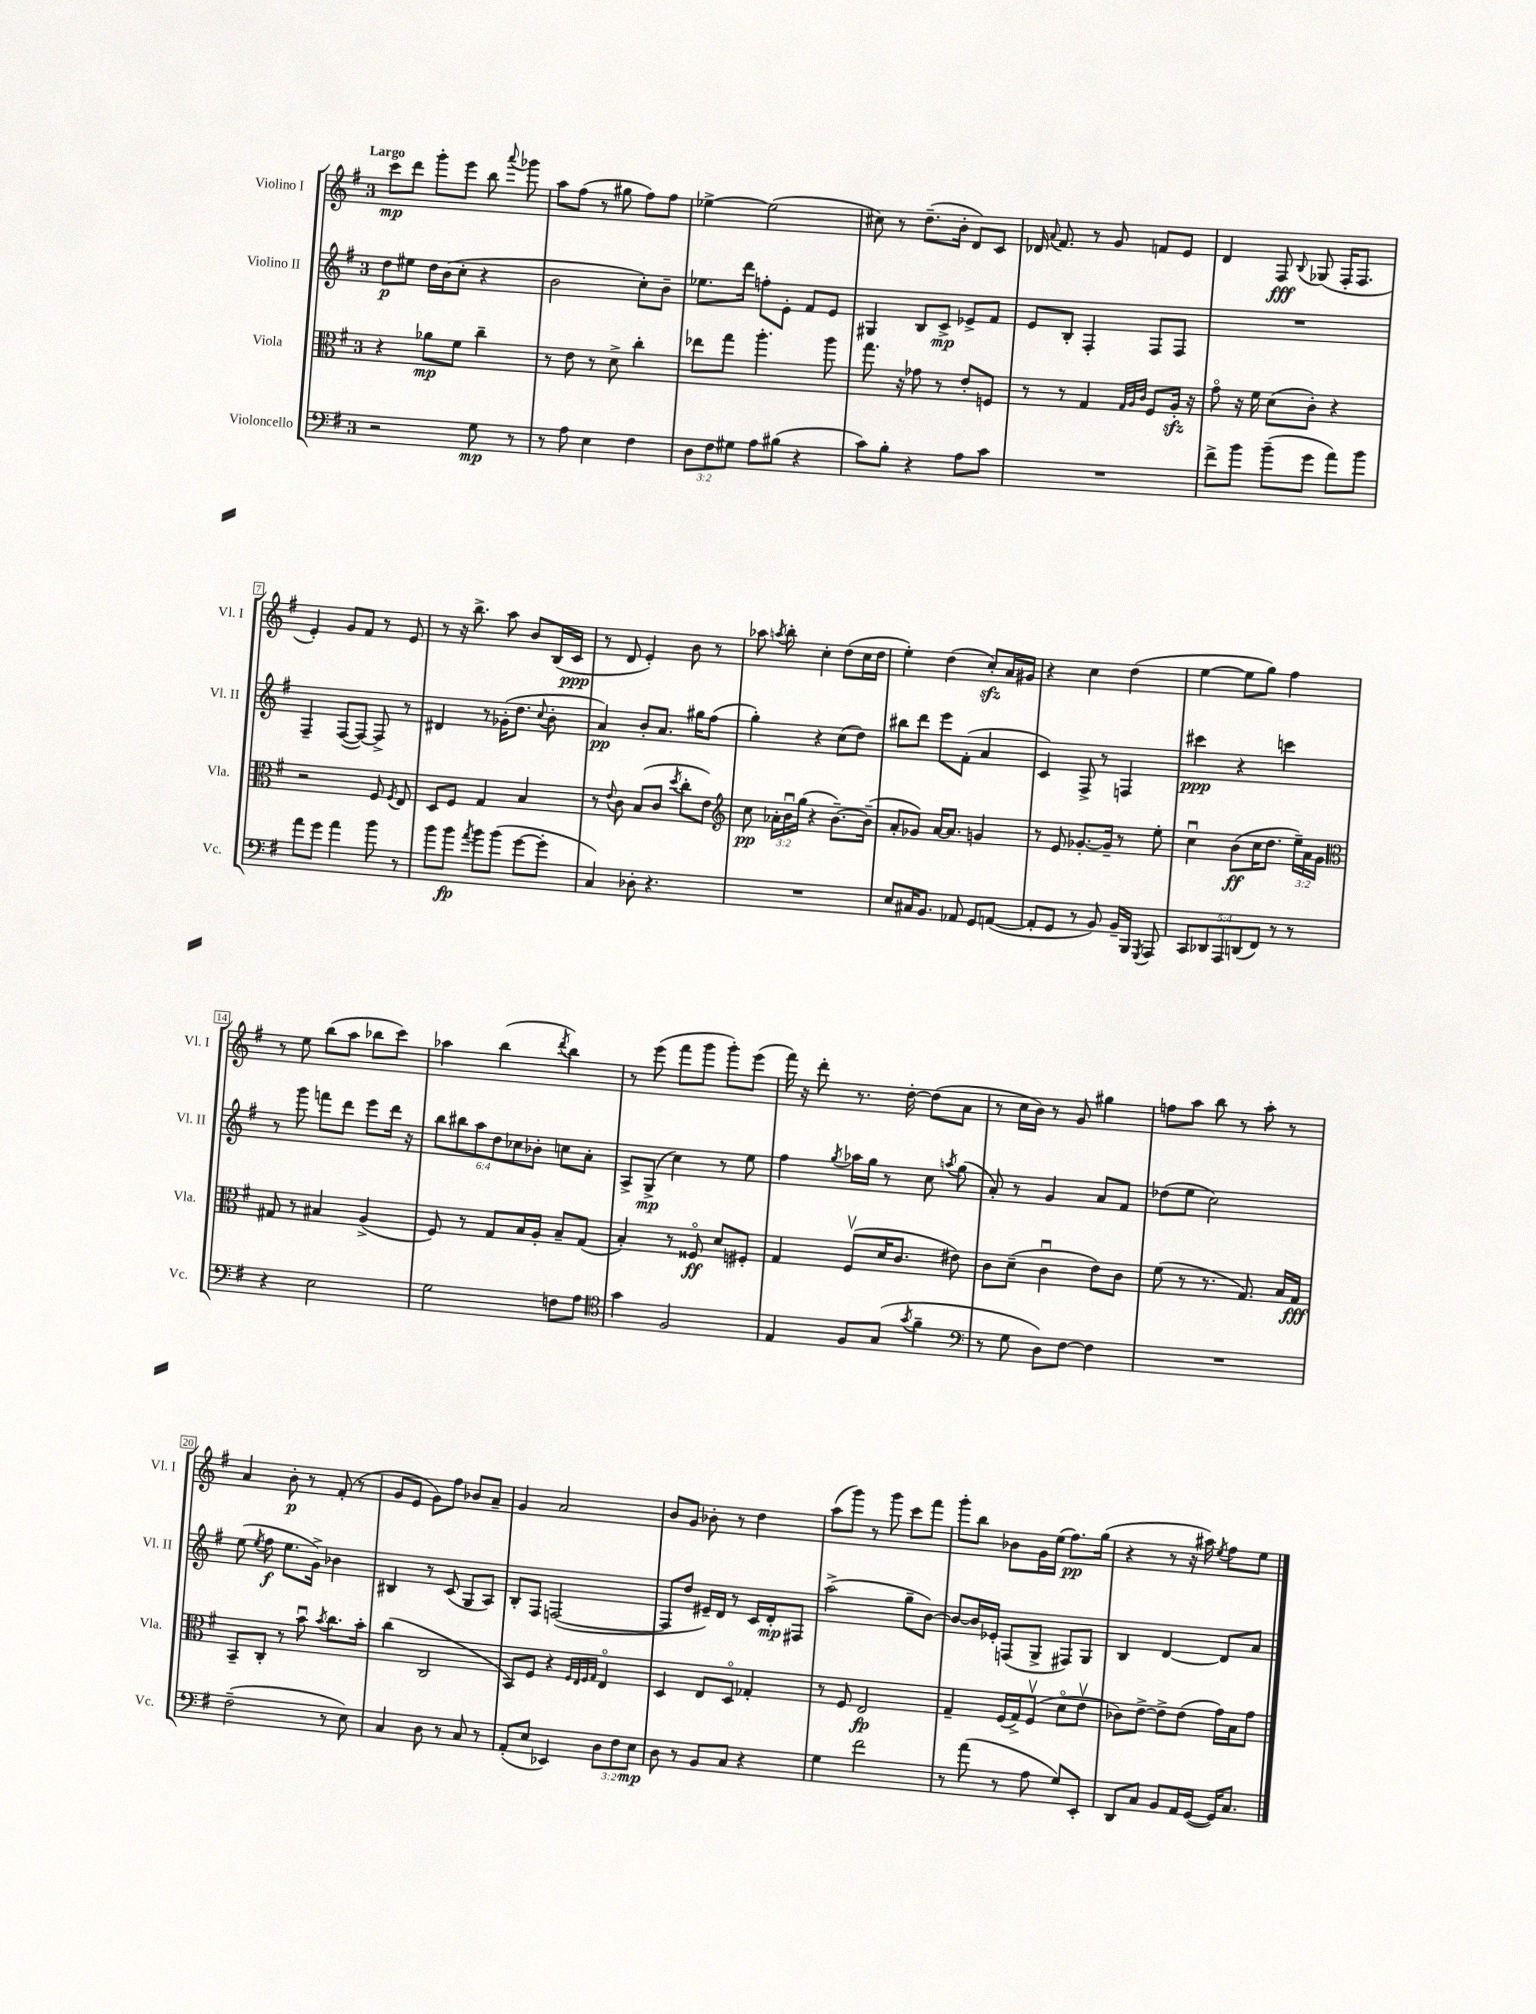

**kern	**kern	**kern	**kern
*staff4	*staff3	*staff2	*staff1
*clefF4	*clefC3	*clefG2	*clefG2
*k[f#]	*k[f#]	*k[f#]	*k[f#]
*M3/4	*M3/4	*M3/4	*M3/4
2r	4r	8dd\L	8ccc\L
.	.	8ee#\J	8ddd\J
.	8a-\L	16dd\LL	8ggg'\L
.	.	(16b\J	.
.	8f#\J	8cc'\J	8eee\J
8G\	4cc~\	4r	8bb\
.	.	.	8qqaaa/
8r	.	.	8ggg-\
=	=	=	=
8r	8r	2b\	8aa\L
8A\	8e\	.	(8ff#\J
4E\	8r	.	8r
.	8d^\	.	8gg#\
4F#\	4cc'\	8cc'\L)	8ff#\L)
.	.	8b~\J	8ff#\J
=	=	=	=
12D\L	8ee-\L	8.ee-\L	[4ee-^\
12F#\	.	.	.
.	8gg\J	.	.
12G#\J	.	.	.
.	.	16ddd\Jk	.
8A\L	4.aa'\	8ff'\L	(2ee-\]
(8B#\J	.	8e'\J	.
4r	.	8f#/L	.
.	8aa\	8e/J	.
=	=	=	=
8c\L)	8.gg\	4G#/	8cc#\)
8B'\J	.	.	8r
.	16r	.	.
4r	8g-\	8B/L	(8.dd~\L
.	8r	8c^/J	.
.	.	.	16b'\Jk
8A\L	8e'/L	8e-^/L	8d/L)
8c\J	8F/J	8f#/J	8c/J
=	=	=	=
2.r	8r	8e/L	16d-/
.	.	.	8qqa/
.	.	.	8.f#/
.	8r	8B'/J	.
.	4G/	4F#'/	8r
.	.	.	8g/
.	32qqG/LLL	.	.
.	32qqA/	.	.
.	32qqc/JJJ	.	.
.	8F#/L	8F#/L	8f/L
.	16A'/Jk	8F#/J	8e/J
.	16r	.	.
=	=	=	=
8f#^\L	8go\	2.r	4d/
8b\J	16r	.	.
.	16f#\	.	.
(8b~\L	(8d\L	.	8F#/
.	.	.	8qqB/
8g\J	8c'\J)	.	(8G-/
8a\L)	4r	.	16F#'/LK
.	.	.	8.F#/J
8b\J	.	.	.
=	=	=	=
8a\L	2r	4F#~/	4e'/)
8g\J	.	.	.
4a\	.	([8F#/L	8g/L
.	.	8F#/_J)	8f#/J
8b\	8F#/	8F#^/]	8r
.	8qF#/	.	.
8r	8E/	8r	8e/
=	=	=	=
8b\L	8D/L	4d#/	8r
8b\J	8F#/J	.	16r
.	.	.	8.bb^\
8qa/	.	.	.
8b\L	4G/	8r	.
(8b\J	.	(16g-'\LK	8aa\
.	.	8.dd\J	.
[8g\L	4B/	.	8b/L
.	.	8qqcc/	.
8g'\]J	.	8b'\	(16B/L
.	.	.	16c/JJ
=	=	=	=
4C/)	8r	4a/)	8r
.	8qqe/	.	.
.	8c\	.	8d/
8D-'\	(8B/L	8b'/L	4e'/)
4.r	8c/J	8.a/J	.
.	8qdd/	.	.
.	8cc'\L	.	8b\
.	.	16gg#\LK	.
.	8e\J)	(8ff#\J	8r
=	=	=	=
*	*clefG2	*	*
2.r	8cc\	4gg'\)	8aa-\
.	.	.	8qaa/
.	24a-'\LL	.	8bb'\
.	24bu\	.	.
.	(24gg\JJ	.	.
.	4r	4r	4cc'\
.	[8.b~\L)	(8cc\L	(8dd\L
.	.	8dd\J)	16cc\L
.	(16b~\]Jk	.	16dd\JJ
=	=	=	=
8E/L	8a'/L	8bb#\L	4ee'\)
16C#/K	8g-/J)	8ddd\J	.
8.BB/J	.	.	.
.	[16a/LK	8eee\L	(4dd\
.	8.a/]J	.	.
8AA-/	.	(8f#'\J	.
8GG/L	4g/	4a/	8cc'/L)
([8AA/J	.	.	16a/L
.	.	.	16g#/JJ
=	=	=	=
8AA'/]L	8r	4c/)	4r
8GG/J	8e/	.	.
8r	[8.g-'/L	8F#^/	4cc\
8BB/)	.	8r	.
.	16g-~/]Jk	.	.
16BB~/LL	8r	4F/	(4dd\
16BBB/JJ	.	.	.
8qGGG/	.	.	.
8AAA/	8ee'\	.	.
=	=	=	=
10CC/L	4ccu\	4ccc#\	[4ee\
10DD-/	.	.	.
10AAA/	.	.	.
.	(8b\L	4r	8ee\]L
(10DD/	.	.	.
.	16cc\K	.	8gg\J)
10FF#/J)	.	.	.
.	8.dd\J	.	.
8r	.	4ccc\	4ff#\
8r	24ee~\LL)	.	.
.	24a\	.	.
.	24g\JJ	.	.
=	=	=	=
*	*clefC3	*	*
4r	8G#/	8r	8r
.	8r	8ggg\	8ee\
2E\	4B#/	8fff\L	(8bb\L
.	.	8ddd\J	8aa\J
.	(4A^/	8eee\L	8bb-\L
.	.	16ddd\Jk	8ccc\J)
.	.	16r	.
=	=	=	=
2G\	8F#/)	12bb\L	4aa-\
.	.	12bb#\	.
.	8r	.	.
.	.	12aa\	.
.	8G/L	12dd\	(4bb\
.	.	12cc-\	.
.	16B/L	.	.
.	.	12b-'\J	.
.	16A'/JJ	.	.
.	.	.	8qddd/
8F\L	8B~/L	8cc\L	4bb\)
8A\J	(8G/J	8a'\J	.
=	=	=	=
*clefC4	*	*	*
4g\	4B'/)	8A^/L	8r
.	.	(8G^/J	(8eee\
2F#/	8r	4cc\)	8fff#\L
.	8F##o/	.	8ggg\J
.	8d/L	8r	8ggg'\L)
.	8F#'/J	8ee\	(8eee\J
=	=	=	=
4E/	4G/	4ff#\	16fff#\)
.	.	.	16r
.	.	.	8ddd'\
.	.	8qgg/	.
8F#/L	(8F#v/L	16aa-\LL	8.r
.	.	16gg\JJ	.
(8G/J	16d/K	8r	.
.	8.c/J	.	[16dd'\
8qg/	.	.	.
4f#~\	.	8cc\	(8dd\]L
.	.	8qaa/	.
.	8e#\)	(8gg\	8a\J
=	=	=	=
*clefF4	*	*	*
8r	8c\L	8a'/)	8r
8G\	(8d~\J	8r	16cc\LL
.	.	.	16b\JJ)
8D\L)	4cu\	4g/	8r
[8F#\J	.	.	8g/
4F#\]	8e\L)	8a/L	4gg#\
.	8c\J	8f#/J	.
=	=	=	=
2.r	(8f#\	(8dd-\L	8ff\L
.	8r	8ee\J	8aa\J
.	8.r	2cc\)	8bb\
.	.	.	8r
.	8.G/)	.	.
.	.	.	8aa'\
.	16B/LL	.	8r
.	16G/JJ	.	.
=	=	=	=
(2F#~\	8BB~/L	(8ee\	4a/
.	.	8qee/	.
.	8C'/J	8ff#\	.
.	8r	8.ee\L	8b'\
.	8bu\	.	8r
.	.	16g^\Jk)	.
.	8qb/	.	.
8r	8.cc\L	4b-\	(8f#'/
8E\)	.	.	8r
.	16b'\Jk	.	.
=	=	=	=
4C/	(4cc\	4B#/	8g/L
.	.	.	8e/J
8D\	2C/	8r	8g\L)
8r	.	(8c/	8ff#\J
8C/	.	8G/L	8b-/L
8r	.	8A/J)	8a~/J
=	=	=	=
(8AA'/L	8BB/L)	8B'/L	4g/
8E/J	8F#/J	8F#/J	.
4EE-/)	4r	([2F/	2a/
.	32qqF#/LLL	.	.
.	32qqE/	.	.
.	32qqF#/	.	.
.	32qqG/JJJ	.	.
12D\L	4Eo/	.	.
12F#\	.	.	.
12E\J	.	.	.
=	=	=	=
8D\	4D/	8F/]L	8b/L
8r	.	8dd/J	8g/J
8BB/L	8E/L	16e#~/LL)	8b-'\
.	.	16d/JJ	.
8C/J	8Do/J	8r	8r
4r	4G-'/	16c/LL	4dd\
.	.	16d'/J	.
.	.	8F#/J	.
=	=	=	=
4G\	8r	(2aa^\	(8aa\L
.	8F#/	.	8ggg\J)
2f#\	2E/	.	8r
.	.	.	8ggg\
.	.	8gg~\L	8ccc\L
.	.	[8b\J)	8fff#\J
=	=	=	=
8r	4G~/	8b/_L	8ggg'\L
(8a\	.	16b/]L	8bb\J
.	.	16e-'/JJ	.
8r	(16F#/LL	(8F/L	8b-\L
.	16G^/J)	.	.
8A\	(8F#v/J	8G^/J	16g\L
.	.	.	(16ee\JJ
8G/L)	8do\L	8F#/L)	8.ff#\L)
8EE'/J	8ev\J	8G/J	.
.	.	.	(16gg\Jk
=	=	=	=
8DD/L	8c-\L)	4B/	4r
8C/J	[8e^\J	.	.
8BB/L	8e^\]L	[4d/	8r
16AA/L	(8e\J	.	16r
([16GG/JJ	.	.	16aa#\)
.	.	.	8qee/
16GG/]LK)	16g\LL)	8d/]L	8ff#\L
8.C/J	16B\J	.	.
.	8g\J	8a/J	8ee\J
==	==	==	==
*-	*-	*-	*-
